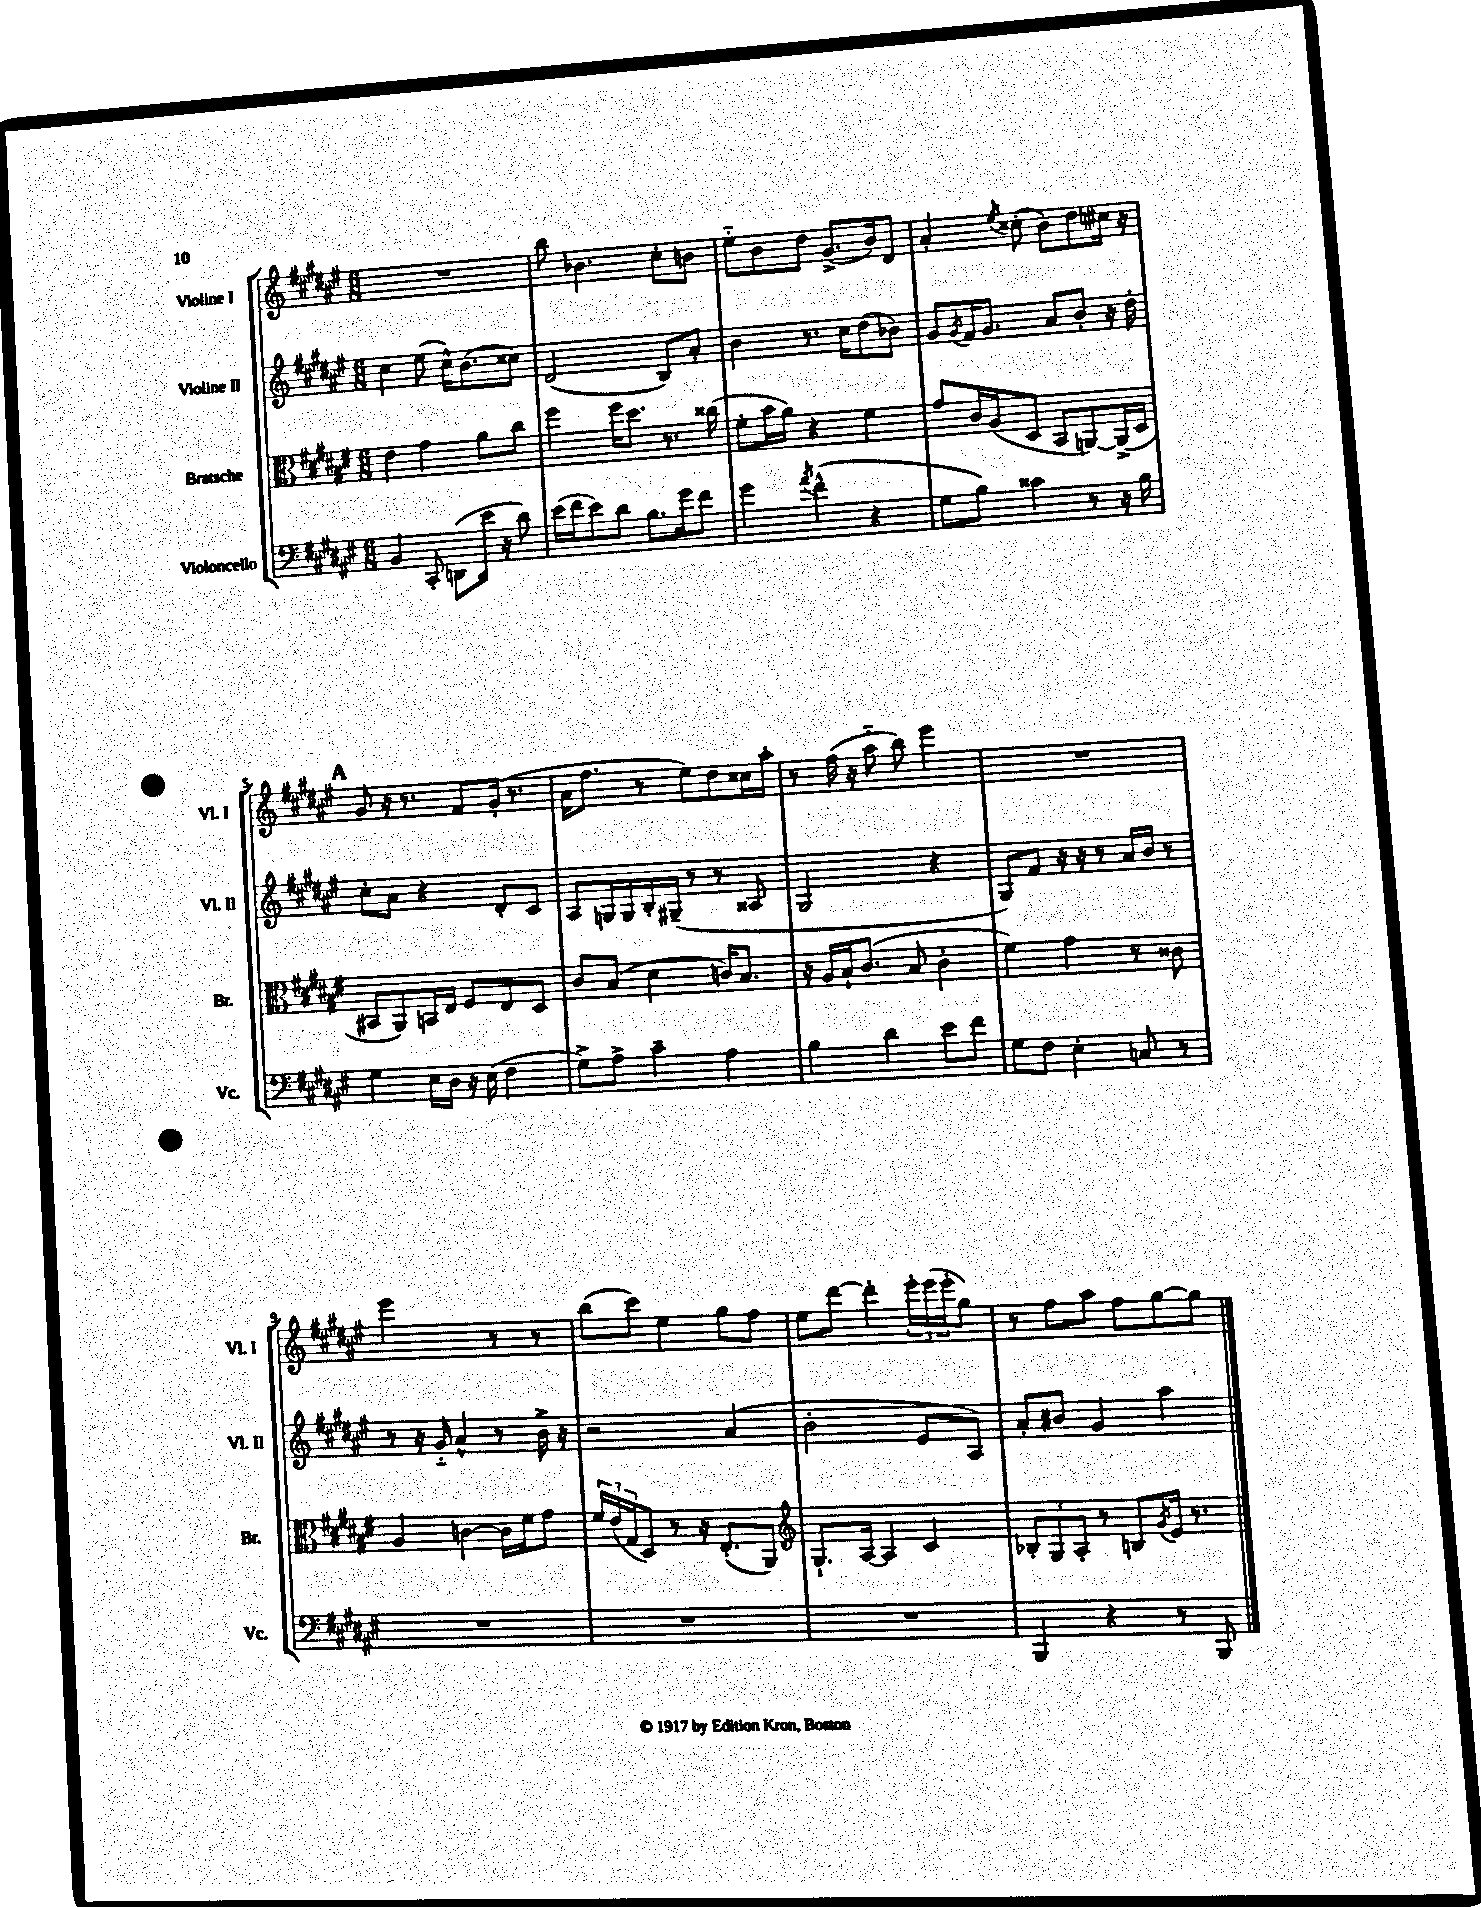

**kern	**kern	**kern	**kern
*staff4	*staff3	*staff2	*staff1
*clefF4	*clefC3	*clefG2	*clefG2
*k[f#c#g#d#a#e#]	*k[f#c#g#d#a#e#]	*k[f#c#g#d#a#e#]	*k[f#c#g#d#a#e#]
*M6/8	*M6/8	*M6/8	*M6/8
4BB	4e#	4cc#	2.r
8CC#'	4g#	(8ee#	.
(8DD	.	16cc#^^)	.
.	.	(8.b	.
16e#	8a#	.	.
16r	.	.	.
8d#)	8cc#	8cc##)	.
=	=	=	=
(16e#	4ff#	(2d#	8bb
16f#	.	.	.
8e#)	.	.	4.b-
8d#	16ff#	.	.
.	8.dd#	.	.
8.B	.	.	.
.	8.r	8B)	8cc#'
16g#	.	.	.
8f#	.	8a#'	8b
.	(16cc##	.	.
=	=	=	=
4g#	8f#'	4b	8ee#'~
.	16b	.	8b
.	16a#)	.	.
8qa#	.	.	.
(4f#^^	4r	8.r	8dd#
.	.	.	(8.g#^
.	.	16cc#	.
4r	4f#	(8dd#	.
.	.	.	16b)
.	.	8b-)	8d#
=	=	=	=
8G#	8g#	8g#	4a#'
.	.	8qg#	.
8B)	16c#	16f#	.
.	(16A#	8.g#	.
.	.	.	8qee#
4c##	8D#	.	(8cc##'
.	8BB	8a#	8b)
8r	[8AA)	8b'	8dd#
16r	(16AA^]	16r	16cc#
16B	16D#	16dd#'	16r
=	=	=	=
4G#	8BB#	8cc#'	8g#
.	8AA#)	8a#	16r
.	.	.	8.r
16E#	16BB	4r	.
16D#	16E#	.	.
16r	8F#	.	8f#
(16E#	.	.	.
4F#	8E#	8d#'	(16g#'
.	.	.	8.r
.	8D#	8c#	.
=	=	=	=
8G#^)	8c#	8A#	16a#
.	.	.	8.ff#
8A#^	(8B	16G	.
.	.	16G	.
4c#~	4d#	16B'	8r
.	.	(16G#~	.
.	.	8r	8ee#)
4A#	16c)	8r	8dd#
.	8.B	.	.
.	.	8A##	16cc##
.	.	.	16aa#'
=	=	=	=
4B	16r	2G#	8r
.	16A#	.	.
.	16B`	.	(16ff#
.	(8.c#	.	16r
4d#	.	.	8aa#'~
.	8B	.	8bb)
8e#	4c#'	4r	4eee#
8f#	.	.	.
=	=	=	=
8G#	4f#)	8G#)	2.r
8F#	.	8f#	.
4E#'	4g#	16r	.
.	.	16r	.
.	.	8r	.
8C	8r	16a#	.
.	.	16b	.
8r	8c##	8r	.
=	=	=	=
2.r	4A#	8r	2eee#
.	.	16r	.
.	.	16g#'~	.
.	[4c	4a#^^	.
.	16c]	8r	8r
.	16f#	.	.
.	8g#	16b^	8r
.	.	16r	.
=	=	=	=
2.r	24f#	2r	(8bb
.	(24e#	.	.
.	24G#	.	.
.	8D#)	.	8ccc#)
.	8r	.	4ee#
.	16r	.	.
.	(8.E#'	.	.
.	.	(4a#	8gg#
.	8AA#)	.	8ff#
=	=	=	=
*	*clefG2	*	*
2.r	8.G#`	2b'	8ee#
.	.	.	[8ddd#
.	[16A#	.	.
.	4A#]	.	4ddd#']
.	4c#	8e#	24eee#'
.	.	.	(24eee#
.	.	.	24eee#'
.	.	8A#)	8gg#)
=	=	=	=
4BBB	12B-'	8a#'	8r
.	12G#	.	.
.	.	8b#	8ff#
.	12A#'	.	.
4r	8r	4g#	8aa#
.	8B	.	8ff#
.	8qg#	.	.
8r	16e#	4aa#	[8gg#
.	8.r	.	.
8BBB	.	.	8gg#]
==	==	==	==
*-	*-	*-	*-
